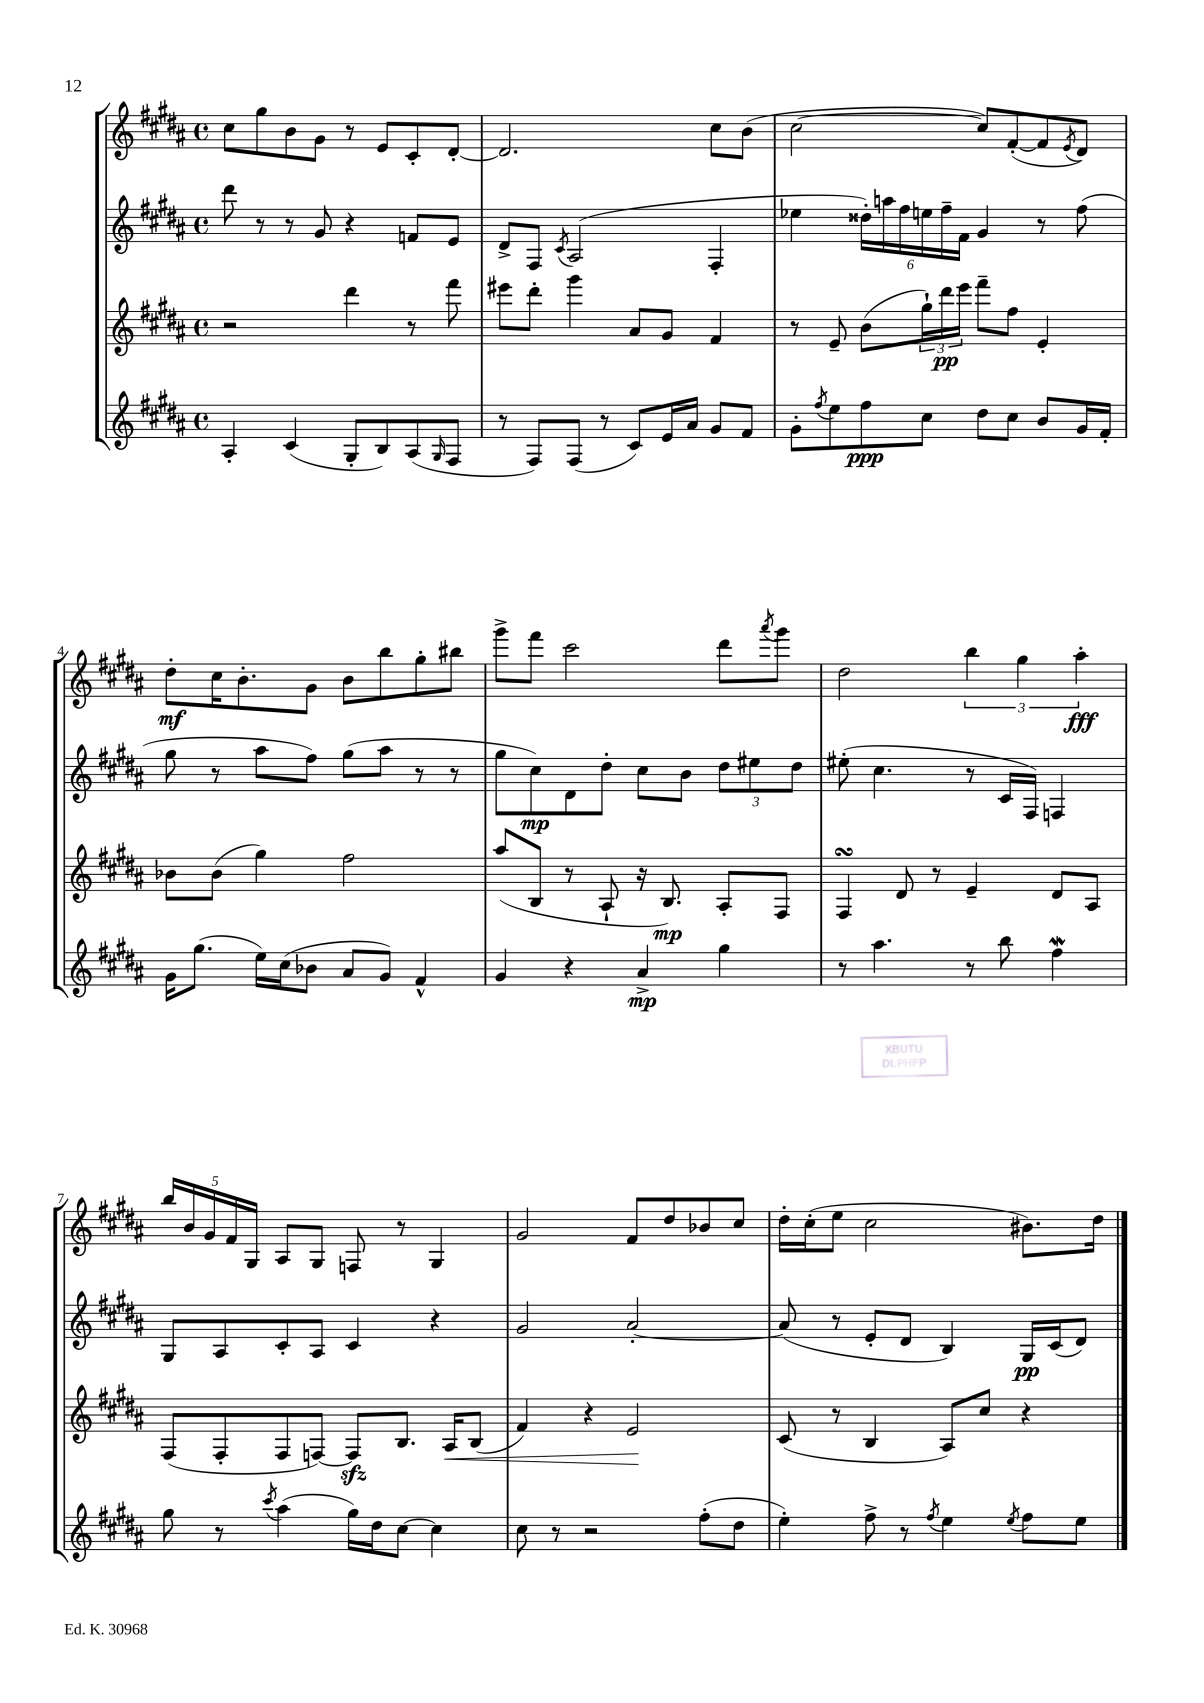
<<
\new StaffGroup <<
\new Staff = "s0" {
    \clef treble \key b \major \defaultTimeSignature \time 4/4
    cis''8 gis''8 b'8 gis'8 r8 e'8 cis'8-. dis'8~-. |
    dis'2. cis''8 b'8( |
    cis''2~ cis''8) fis'8~-.( fis'8 \acciaccatura { e'8 } dis'8) |
    dis''8-.\mf cis''16 b'8.-. gis'8 b'8 b''8 gis''8-. bis''8 |
    gis'''8-> fis'''8 cis'''2 dis'''8 \acciaccatura { ais'''8 } gis'''8 |
    dis''2 \tuplet 3/2 { b''4 gis''4 ais''4-.\fff } |
    \tuplet 5/4 { b''16 b'16 gis'16 fis'16 gis16 } ais8 gis8 f8 r8 gis4 |
    gis'2 fis'8 dis''8 bes'8 cis''8 |
    dis''16-. cis''16-.( e''8 cis''2 bis'8.) dis''16 \bar "|." |
}
\new Staff = "s1" {
    \clef treble \key b \major \defaultTimeSignature \time 4/4
    dis'''8 r8 r8 gis'8 r4 f'8 e'8 |
    dis'8-> fis8 \acciaccatura { cis'8 } ais2( fis4-. |
    ees''4 \tuplet 6/4 { disis''16-.) a''16 fis''16 e''16 fis''16-- fis'16 } gis'4 r8 fis''8( |
    gis''8 r8 ais''8 fis''8) gis''8( ais''8 r8 r8 |
    gis''8 cis''8\mp) dis'8 dis''8-. cis''8 b'8 \tuplet 3/2 { dis''8 eis''8 dis''8 } |
    eis''8-.( cis''4. r8 cis'16 fis16) f4 |
    gis8 ais8 cis'8-. ais8 cis'4 r4 |
    gis'2 ais'2~-. |
    ais'8( r8 e'8-. dis'8 b4) gis16\pp cis'16( dis'8) \bar "|." |
}
\new Staff = "s2" {
    \clef treble \key b \major \defaultTimeSignature \time 4/4
    r2 dis'''4 r8 fis'''8 |
    eis'''8 dis'''8-. gis'''4 ais'8 gis'8 fis'4 |
    r8 e'8-- b'8( \tuplet 3/2 { gis''16-!) dis'''16\pp e'''16 } fis'''8-- fis''8 e'4-. |
    bes'8 bes'8( gis''4) fis''2 |
    ais''8( b8 r8 ais8-! r16 b8.\mp) ais8-. fis8 |
    fis4\turn dis'8 r8 e'4-- dis'8 ais8 |
    fis8( fis8-. fis8 f8~) f8\sfz b8. ais16\< b8( |
    fis'4) r4 e'2\! |
    cis'8( r8 b4 ais8) cis''8 r4 \bar "|." |
}
\new Staff = "s3" {
    \clef treble \key b \major \defaultTimeSignature \time 4/4
    ais4-. cis'4( gis8-. b8) ais8( \grace { gis16 } fis8 |
    r8 fis8) fis8( r8 cis'8) e'16 ais'16 gis'8 fis'8 |
    gis'8-. \acciaccatura { fis''8 } e''8 fis''8\ppp cis''8 dis''8 cis''8 b'8 gis'16 fis'16-. |
    gis'16 gis''8.( e''16) cis''16( bes'8 ais'8 gis'8) fis'4-^ |
    gis'4 r4 ais'4->\mp gis''4 |
    r8 ais''4. r8 b''8 fis''4\mordent |
    gis''8 r8 \acciaccatura { cis'''8 } ais''4( gis''16) dis''16 cis''8~ cis''4 |
    cis''8 r8 r2 fis''8-.( dis''8 |
    e''4-.) fis''8-> r8 \acciaccatura { fis''8 } e''4 \acciaccatura { e''8 } fis''8 e''8 \bar "|." |
}
>>
>>
